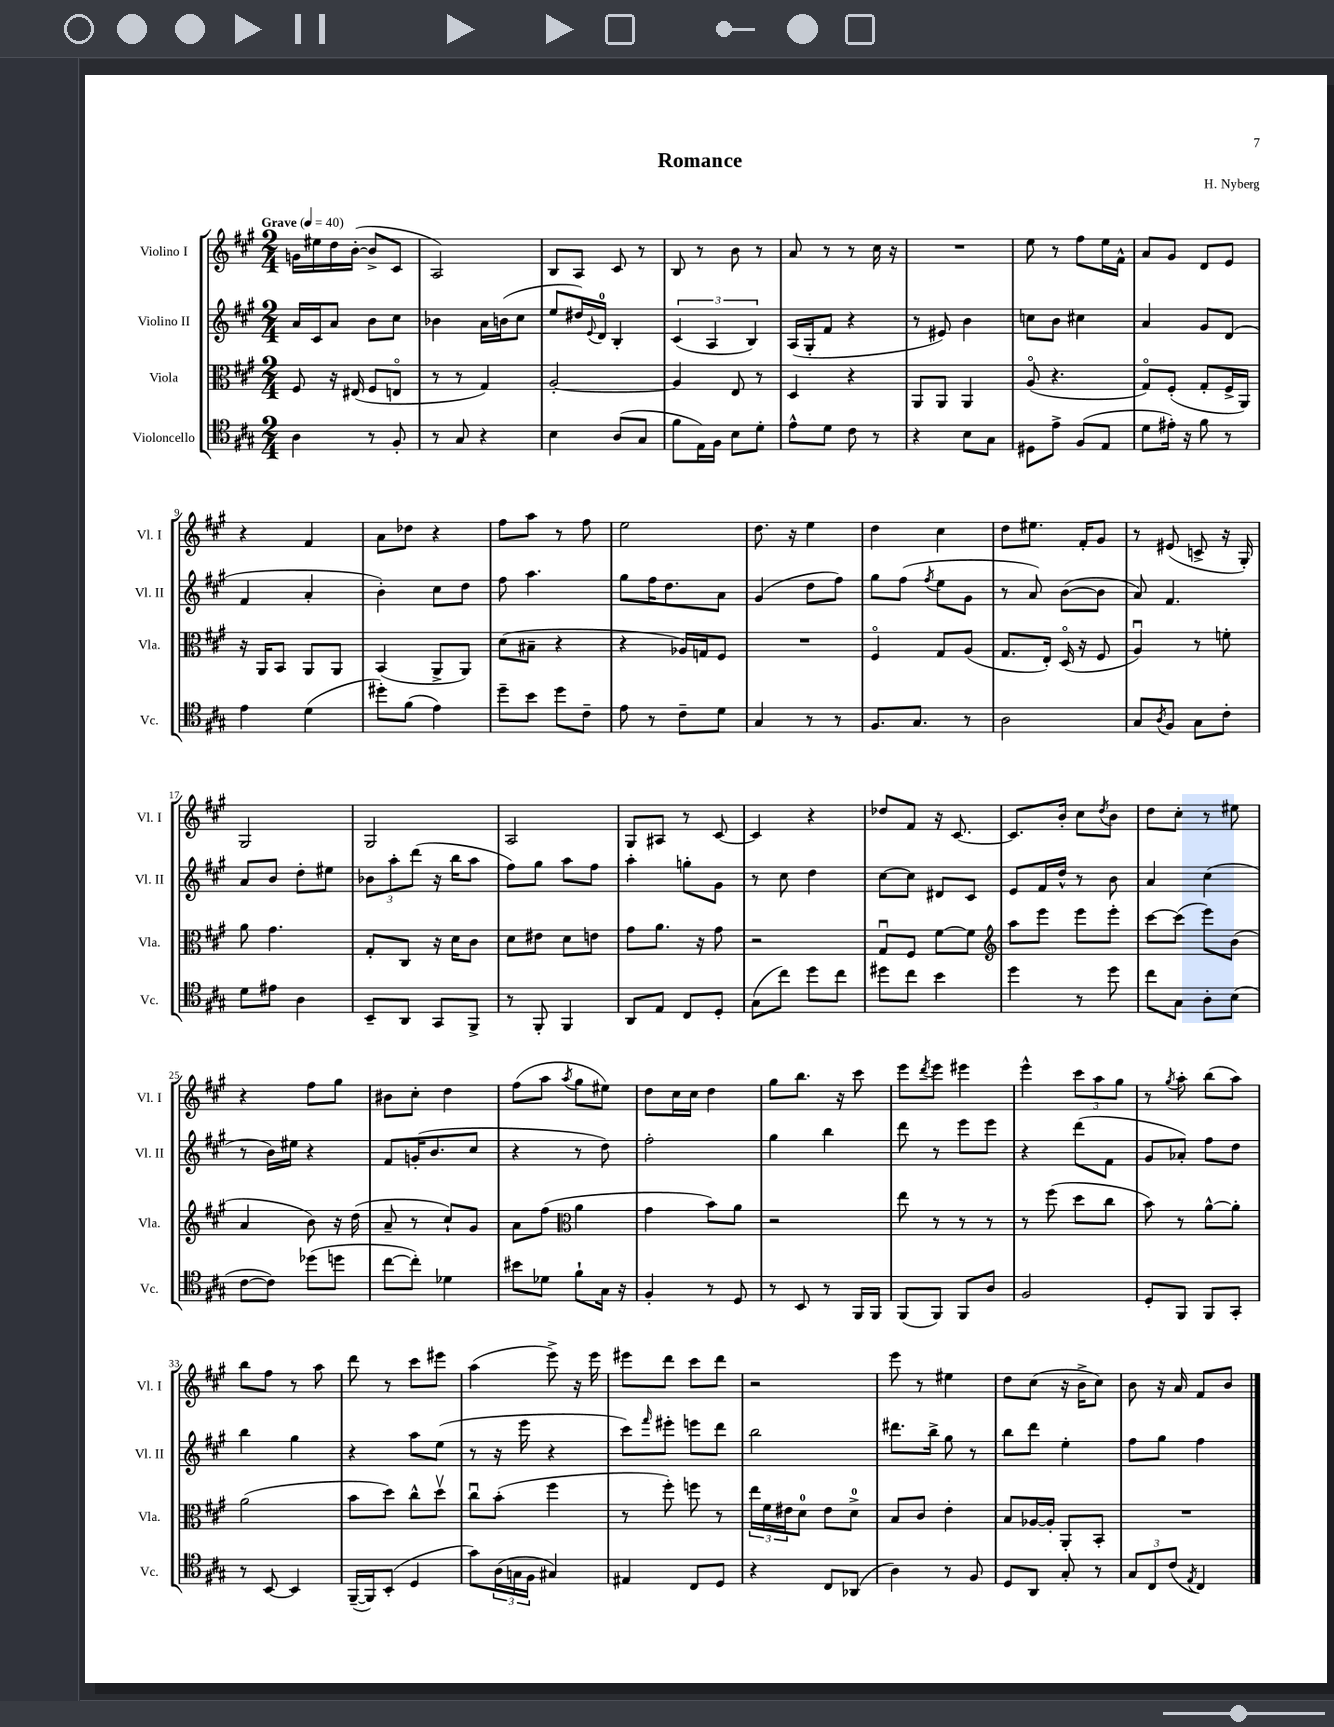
\header { title = "Romance" composer = "H. Nyberg" }
<<
\new StaffGroup <<
\new Staff = "s0" \with { instrumentName = "Violino I" shortInstrumentName = "Vl. I" } {
    \clef treble \key a \major \numericTimeSignature \time 2/4 \tempo "Grave" 4 = 40
    g'16 eis''16 d''16 b'16~-.( b'8-> cis'8 |
    a2) |
    b8 a8 cis'8 r8 |
    b8 r8 b'8 r8 |
    a'8 r8 r8 cis''16 r16 |
    R2 |
    e''8 r8 fis''8 e''16 fis'16-^ |
    a'8 gis'8 d'8 e'8 |
    r4 fis'4 |
    a'8 des''8 r4 |
    fis''8 a''8 r8 fis''8 |
    e''2 |
    d''8. r16 e''4 |
    d''4 cis''4 |
    d''8 eis''8. fis'16-. gis'8 |
    r8 eis'8( c'8-> r16 gis16-.) |
    gis2 |
    gis2 |
    a2 |
    gis8 ais8 r8 cis'8~ |
    cis'4 r4 |
    des''8 fis'8 r16 cis'8.~ |
    cis'8. b'16-. cis''8 \acciaccatura { d''8 } b'8 |
    d''8 cis''8-. r8 eis''8 |
    r4 fis''8 gis''8 |
    bis'8 cis''8-. d''4 |
    fis''8( a''8 \acciaccatura { a''8 } gis''8 eis''8) |
    d''8 cis''16 cis''16 d''4 |
    gis''8 b''8. r16 cis'''8 |
    e'''8 \acciaccatura { d'''8 } e'''8 eis'''4 |
    e'''4-^ \tuplet 3/2 { cis'''8 a''8 gis''8 } |
    r8 \acciaccatura { gis''8 } a''8-. b''8( a''8) |
    b''8 fis''8 r8 a''8 |
    d'''8 r8 cis'''8 eis'''8 |
    a''4( e'''8->) r16 e'''16 |
    eis'''8 d'''8 cis'''8 d'''8 |
    r2 |
    e'''8 r8 eis''4 |
    d''8 cis''8( r16 b'16-> cis''8) |
    b'8 r16 a'16 fis'8 b'8 \bar "|." |
}
\new Staff = "s1" \with { instrumentName = "Violino II" shortInstrumentName = "Vl. II" } {
    \clef treble \key a \major \numericTimeSignature \time 2/4
    a'16 cis'16 a'8 b'8 cis''8 |
    bes'4 a'16 b'16( cis''8 |
    e''8 dis''16) \appoggiatura { e'8 } d'16-0 b4-. |
    \tuplet 3/2 { cis'4( a4 b4) } |
    a16( gis16-. fis'8 r4 |
    r8 eis'8) b'4 |
    c''8 b'8 cis''4 |
    a'4 gis'8 d'8( |
    fis'4 a'4-. |
    b'4-.) cis''8 d''8 |
    fis''8 a''4. |
    gis''8 fis''16 d''8. a'8 |
    gis'4( d''8 fis''8) |
    gis''8 fis''8( \acciaccatura { fis''8 } e''8 gis'8 |
    r8 a'8) b'8~( b'8 |
    a'8) fis'4. |
    a'8 b'8 d''8-. eis''8 |
    \tuplet 3/2 { bes'8 a''8-. d'''8( } r16 b''16 a''8 |
    fis''8) gis''8 a''8 fis''8 |
    a''4-. g''8-. gis'8 |
    r8 cis''8 d''4 |
    cis''8~ cis''8 dis'8 cis'8 |
    e'8 fis'16 d''16-^ r8 b'8 |
    a'4 cis''4( |
    r8 b'16) eis''16 r4 |
    fis'8 g'16-.( b'8. cis''8 |
    r4 r8 d''8) |
    fis''2-. |
    gis''4 b''4 |
    d'''8 r8 e'''8 e'''8 |
    r4 d'''8( fis'8 |
    gis'8 aes'8-.) fis''8 d''8 |
    b''4 gis''4 |
    r4 a''8 e''8( |
    r8 r16 e'''16 r4 |
    cis'''8) \grace { fis'''16 } eis'''8-. e'''8 d'''8 |
    b''2 |
    dis'''8. b''16-> gis''8 r8 |
    b''8 d'''8 e''4-. |
    fis''8 gis''8 fis''4 \bar "|." |
}
\new Staff = "s2" \with { instrumentName = "Viola" shortInstrumentName = "Vla." } {
    \clef alto \key a \major \numericTimeSignature \time 2/4
    fis8 r16 eis16( fis8 e8\flageolet |
    r8 r8 gis4) |
    a2~-. |
    a4 e8 r8 |
    d4 r4 |
    a,8 a,8 a,4 |
    a8\flageolet( r4. |
    gis8\flageolet) fis8-.( gis8-. fis16-> a,16) |
    r16 a,16 b,8 a,8 a,8 |
    b,4( a,8-> a,8) |
    d'8( bis8-- r4 |
    r4 aes16) g16 fis8 |
    R2 |
    fis4\flageolet gis8 a8( |
    gis8. e16-.) d16\flageolet( r16 fis8 |
    a4\downbow) r8 f'8-. |
    a'8 gis'4. |
    gis8-. cis8 r16 d'16 cis'8 |
    d'8 eis'8 d'8 e'8 |
    gis'8 a'8. r16 gis'8 |
    r2 |
    gis8\downbow fis8 fis'8~ fis'8 |
    \clef treble a''8 e'''8 e'''8 e'''8-. |
    cis'''8~ cis'''8( e'''8) b'8( |
    a'4 b'8) r16 d''16( |
    a'8-- r8 cis''8-!) gis'8 |
    a'8 fis''8( \clef alto a'4 |
    gis'4 b'8) a'8 |
    r2 |
    e''8 r8 r8 r8 |
    r8 fis''8( d''8 cis''8 |
    b'8) r8 a'8~-^ a'8-. |
    a'2( |
    b'8 d''8) cis''8-^ d''8\upbow |
    cis''8\downbow b'8-.( fis''4 |
    r8 fis''8-.) f''8 r8 |
    \tuplet 3/2 { e''16 fis'16 eis'16 } d'8-0 eis'8 d'8-0-> |
    b8 cis'8 e'4-. |
    b8 aes16~ aes16-. a,8-. b,8-. |
    R2 \bar "|." |
}
\new Staff = "s3" \with { instrumentName = "Violoncello" shortInstrumentName = "Vc." } {
    \clef tenor \key a \major \numericTimeSignature \time 2/4
    a4 r8 fis8-. |
    r8 gis8 r4 |
    b4 a8( gis8 |
    fis'8 e16) fis16 b8 d'8-. |
    e'8-^ d'8 cis'8 r8 |
    r4 b8 gis8 |
    dis8 e'8-> fis8( e8 |
    d'8 eis'16-.) r16 fis'8 r8 |
    e'4 d'4( |
    dis''8-.) fis'8( e'4) |
    d''8-- b'8 d''8 cis'8-- |
    e'8 r8 cis'8-- d'8 |
    gis4 r8 r8 |
    fis8. gis8. r8 |
    a2 |
    gis8 \acciaccatura { a8 } fis8 gis8 cis'8-. |
    d'8 eis'8 a4 |
    b,8-- a,8 gis,8 fis,8-> |
    r8 fis,8-. fis,4 |
    a,8 e8 cis8 d8-. |
    gis8( cis''8) d''8 cis''8 |
    dis''8 cis''8 b'4 |
    d''4 r8 d''8 |
    cis''8 gis8 a8-. b8( |
    cis'8~ cis'8) des''8( d''8 |
    cis''8~ cis''8-.) des'4 |
    bis'8 des'8 fis'8-! gis16 r16 |
    fis4-. r8 d8 |
    r8 b,8 r8 fis,16 fis,16 |
    fis,8( fis,8) fis,8 a8 |
    fis2 |
    d8-. fis,8 fis,8 gis,8-. |
    r8 b,8~ b,4 |
    fis,16~--( fis,16) b,8-.( d4 |
    gis'8) \tuplet 3/2 { a16( g16 fis16 } gis4) |
    eis4 cis8 d8 |
    r4 cis8 aes,8( |
    a4) r8 fis8 |
    d8 a,8 gis8-. r8 |
    \tuplet 3/2 { gis8 cis8 cis'8( } \acciaccatura { e8 } cis4) \bar "|." |
}
>>
>>
